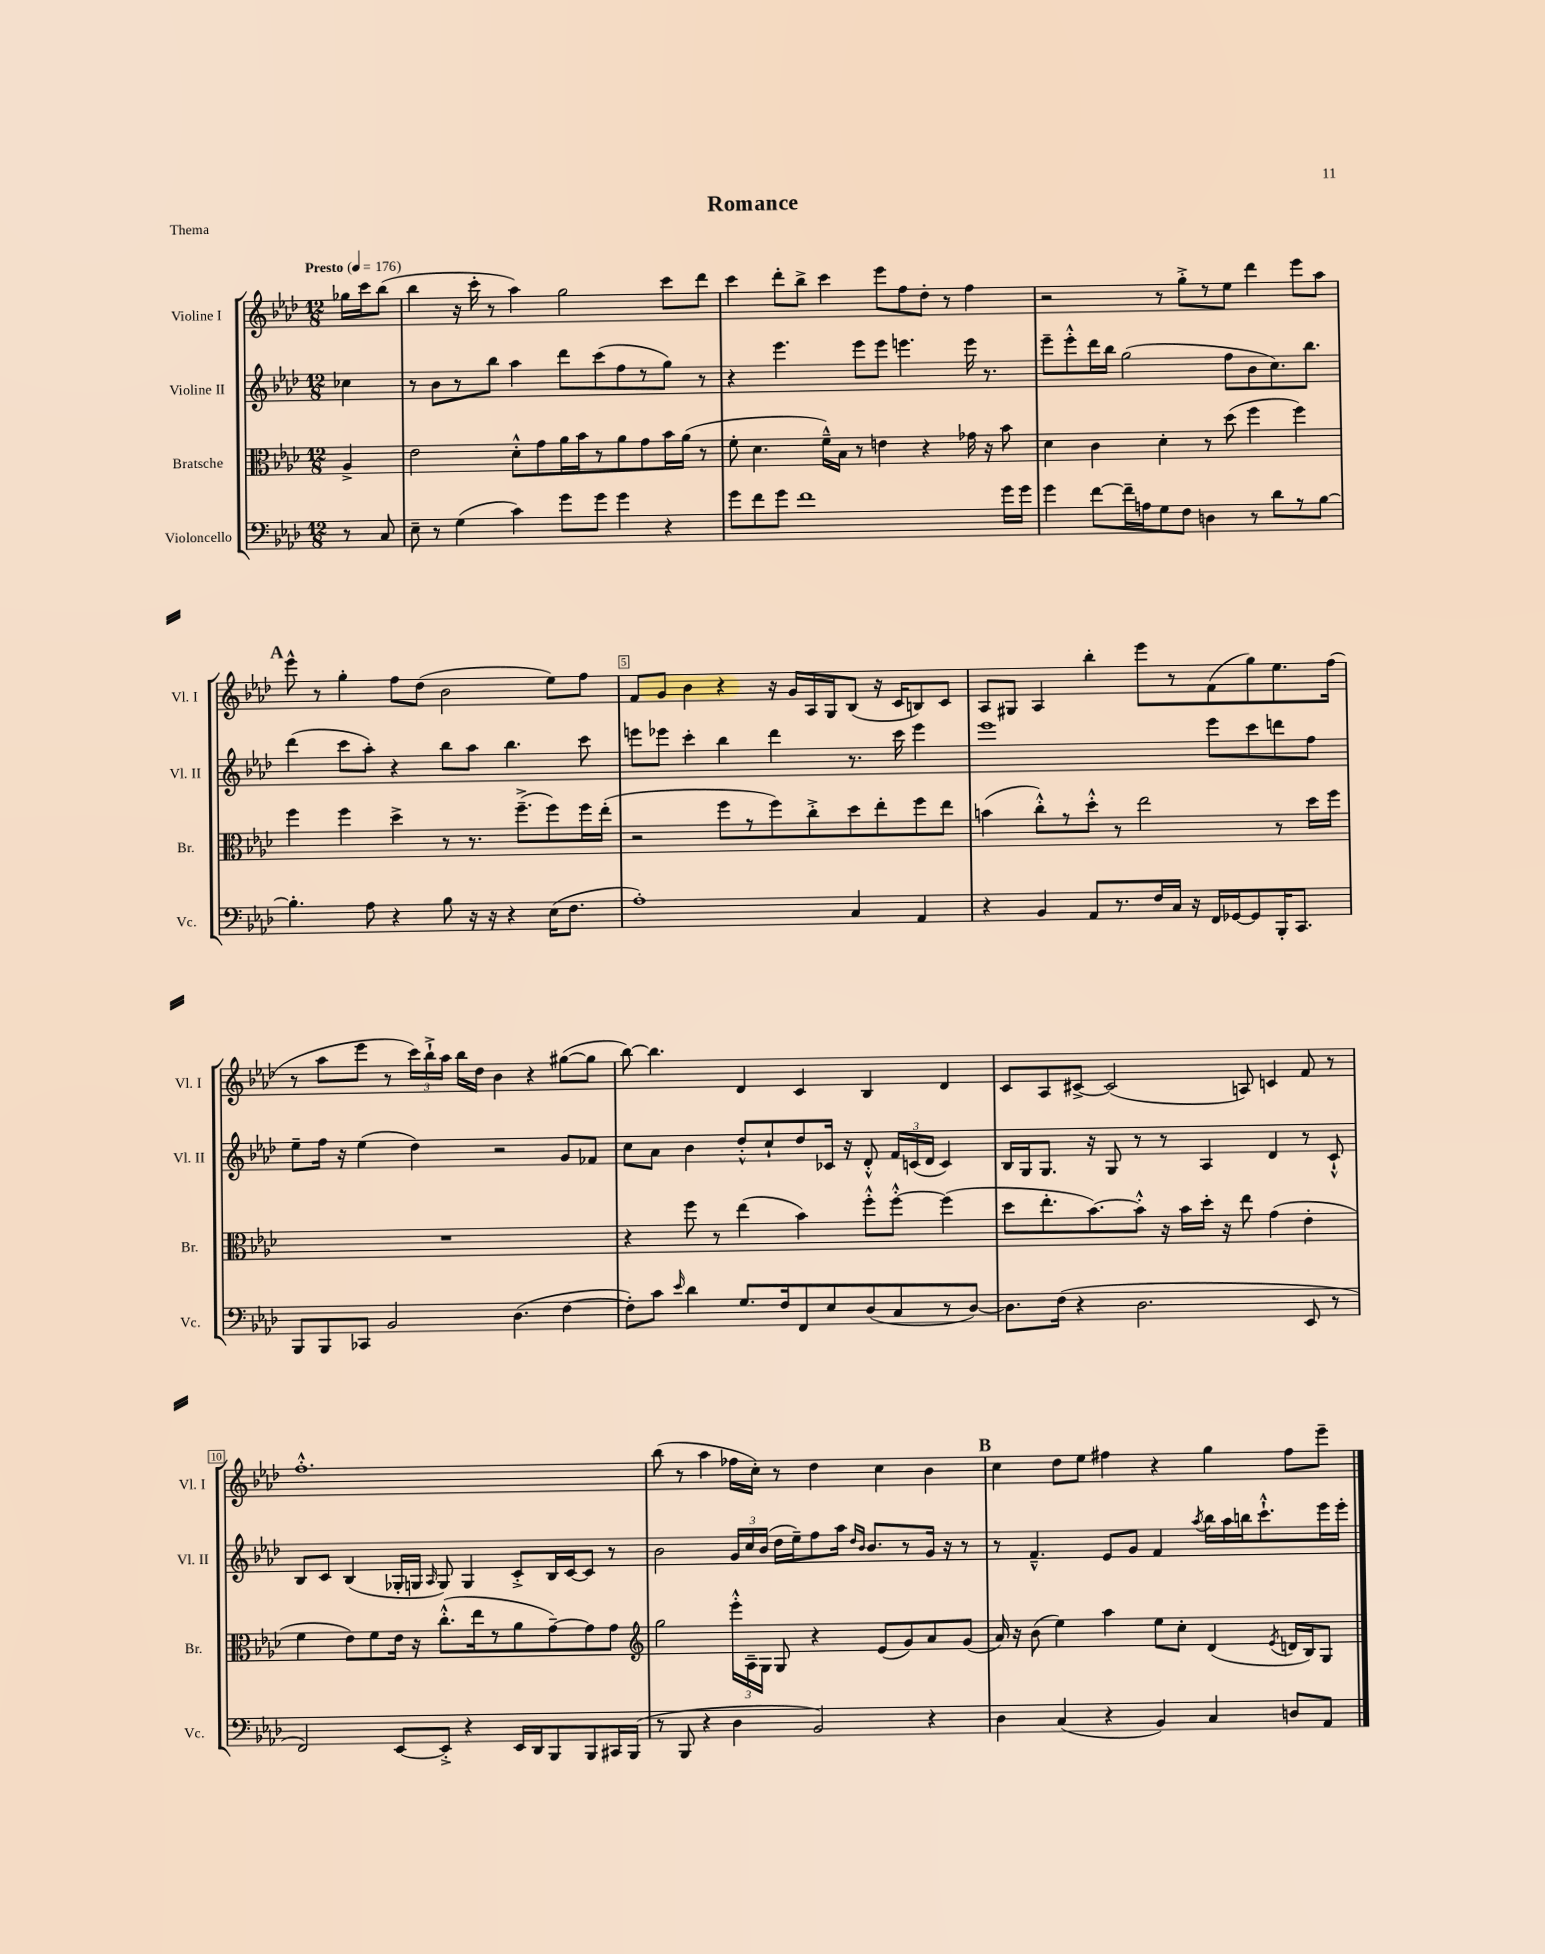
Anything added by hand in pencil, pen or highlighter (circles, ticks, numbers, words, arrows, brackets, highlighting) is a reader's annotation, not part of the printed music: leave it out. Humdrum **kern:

**kern	**kern	**kern	**kern
*staff4	*staff3	*staff2	*staff1
*clefF4	*clefC3	*clefG2	*clefG2
*k[b-e-a-d-]	*k[b-e-a-d-]	*k[b-e-a-d-]	*k[b-e-a-d-]
*M12/8	*M12/8	*M12/8	*M12/8
*MM176	*MM176	*MM176	*MM176
8r	4A-^	4cc-	16gg-
.	.	.	16ccc
8C	.	.	(8bb-
=	=	=	=
8E-~	2e-	8r	4bb-
8r	.	8b-	.
(4G	.	8r	16r
.	.	.	16ccc'
.	.	8bb-	8r
4c)	8d-'^^	4aa-	4aa-)
.	8g	.	.
8g	16a-	8ddd-	2gg
.	16b-	.	.
8g	8r	(8ccc	.
4g	8a-	8ff	.
.	8g	8r	.
4r	16b-	8gg)	8ccc
.	(16a-	.	.
.	8r	8r	8ddd-
=	=	=	=
8g	8f'	4r	4ccc
8f	4.d-	.	.
8g	.	4.eee-	8ddd-'
1f	.	.	8bb-^
.	16f~^^)	.	4ccc
.	16B-	.	.
.	8r	8eee-	.
.	4e	8eee-	8eee-
.	.	4.eee	8ff
.	4r	.	8dd-'
.	.	.	8r
.	16g-	16eee	4ff
.	16r	8.r	.
16g	8b-	.	.
16g	.	.	.
=	=	=	=
4g	4d-	8eee-~	2r
.	.	8eee-'^^	.
[8f	4c	16ddd-	.
.	.	16bb-	.
16f~]	.	(2gg	.
16A	.	.	.
8G	4d-'	.	8r
8F	.	.	8gg'^
4D	8r	.	8r
.	(8dd-	8ff	8ee-
8r	4ff	8b-	4ddd-
8d-	.	8.cc)	.
8r	4ff)	.	8eee-
.	.	8.bb-	.
[8B-	.	.	8aa-
=	=	=	=
4.B-']	4ff	(4ddd-	8eee-^^
.	.	.	8r
.	4ff	8ccc	4gg'
8A-	.	8aa-')	.
4r	4dd-^	4r	8ff
.	.	.	(8dd-
8B-	8r	8bb-	2b-
16r	8.r	8aa-	.
16r	.	.	.
4r	.	4.bb-	.
.	(8.ff~^	.	.
(16E-	8ff)	.	8ee-)
8.F	.	.	.
.	16ff	8ccc	8ff
.	(16ee-'	.	.
=	=	=	=
1A-')	2r	8eee	8f
.	.	8eee-	8g
.	.	4ccc'	4b-
.	8ff	4bb-	4r
.	8r	.	.
.	8ff)	4ddd-	16r
.	.	.	16g
.	8cc'^	.	16A-
.	.	.	16G
4C	8dd-	8.r	(8B-
.	8ee-'	.	16r
.	.	16ccc	16c
4AA-	8ff	4eee-	8B)
.	8ee-	.	8c
=	=	=	=
4r	(4b	1eee-	8A-
.	.	.	8G#
4BB-	8cc'^^)	.	4A-
.	8r	.	.
8AA-	8dd-'^^	.	4bb-'
8.r	8r	.	.
.	2ee-	.	8eee-
16F	.	.	.
16C	.	.	8r
16r	.	.	.
16FF	.	8eee-	(8f
[16GG-	.	.	.
8GG-]	.	8ccc	8gg)
16BBB-'	8r	8ddd	8.ee-
8.CC	.	.	.
.	16dd-	8ff	.
.	16ff	.	(16ff
=	=	=	=
8BBB-	1.r	8ee-~	8r
8BBB-	.	16ff	8aa-
.	.	16r	.
8CC-	.	(4ee-	8eee-
2BB-	.	.	8r
.	.	4dd-)	24ccc)
.	.	.	24bb-`^
.	.	.	24aa-
.	.	.	16bb-
.	.	.	16dd-
.	.	2r	4b-
(4.D-	.	.	.
.	.	.	4r
[4F	.	8g	([8gg#
.	.	8f-	8gg#]
=	=	=	=
8F'])	4r	8cc	[8bb-)
8c	.	8a-	4.bb-]
16qqe-	.	.	.
4d-	8ff	4b-	.
.	8r	.	.
8.G	(4ee-	8dd-'^^	4d-
.	.	8cc`	.
16F	.	.	.
8FF	4b-)	8dd-	4c
8E-	.	16c-	.
.	.	16r	.
(8D-	8ff'^^	8d-'^^	4B-
8C	[8ff'^^	24f	.
.	.	(24c	.
.	.	24d-	.
8r	(4ff]	4c)	4d-
[8D-)	.	.	.
=	=	=	=
8.D-]	8dd-	16B-	8c
.	.	16G	.
.	8.ee-'	8.G	8A-
(16F	.	.	.
4r	.	.	[8c#^
.	[8.b-)	16r	.
.	.	8G	(2c#]
2.D-	8b-'^^]	8r	.
.	16r	8r	.
.	16b-	.	.
.	16dd-'	4A-	.
.	16r	.	.
.	8ee-	.	8A)
.	(4g	4d-	4c
8EE-	4e-'	8r	8f
8r	.	8c`^^	8r
=	=	=	=
2FF)	4f	8B-	1.ff'^^
.	.	8c	.
.	8e-)	(4B-	.
.	8f	.	.
[8EE-	16e-	16G-'	.
.	16r	16G	.
.	.	16qqA-	.
8EE-'^]	(8.cc'^^	8G)	.
4r	.	4G	.
.	16ee-	.	.
.	8r	.	.
16EE-	8a-	8c'^	.
16DD-	.	.	.
8BBB-	[8g~)	16B-	.
.	.	[16c	.
8BBB-	8g]	8c]	.
16CC#	8g	8r	.
(16BBB-	.	.	.
=	=	=	=
*	*clefG2	*	*
8r	2gg	2b-	(8bb-
8BBB-	.	.	8r
4r	.	.	4aa-
4D-	24eee-'^^	24g	16ff-
.	24A-~	24cc	.
.	.	.	16cc')
.	24G	(24b-	.
.	8G	16dd-	8r
.	.	16ee-~)	.
2BB-)	4r	8ff	4dd-
.	.	16aa-	.
.	.	16qqdd-	.
.	.	16qqb-	.
.	.	8.b-	.
.	(8e-	.	4cc
.	8g)	8r	.
4r	8a-	16g	4b-
.	.	16r	.
.	(8g	8r	.
=	=	=	=
4D-	16a-)	8r	4cc
.	16r	.	.
.	(8b-	4.f~^^	.
(4C	4ee-)	.	8dd-
.	.	.	8ee-
4r	4aa-	8e-	4ff#
.	.	8g	.
4BB-)	8ee-	4f	4r
.	8cc'	.	.
.	.	8qaa-	.
4C	(4d-	16bb-	4gg
.	.	16aa-	.
.	.	16bb	.
.	.	8.ccc`^^	.
.	8qe-	.	.
8D	16d	.	8ff#
.	16B-)	.	.
8AA-	8G	16eee-	8eee-~
.	.	16eee-'	.
==	==	==	==
*-	*-	*-	*-
